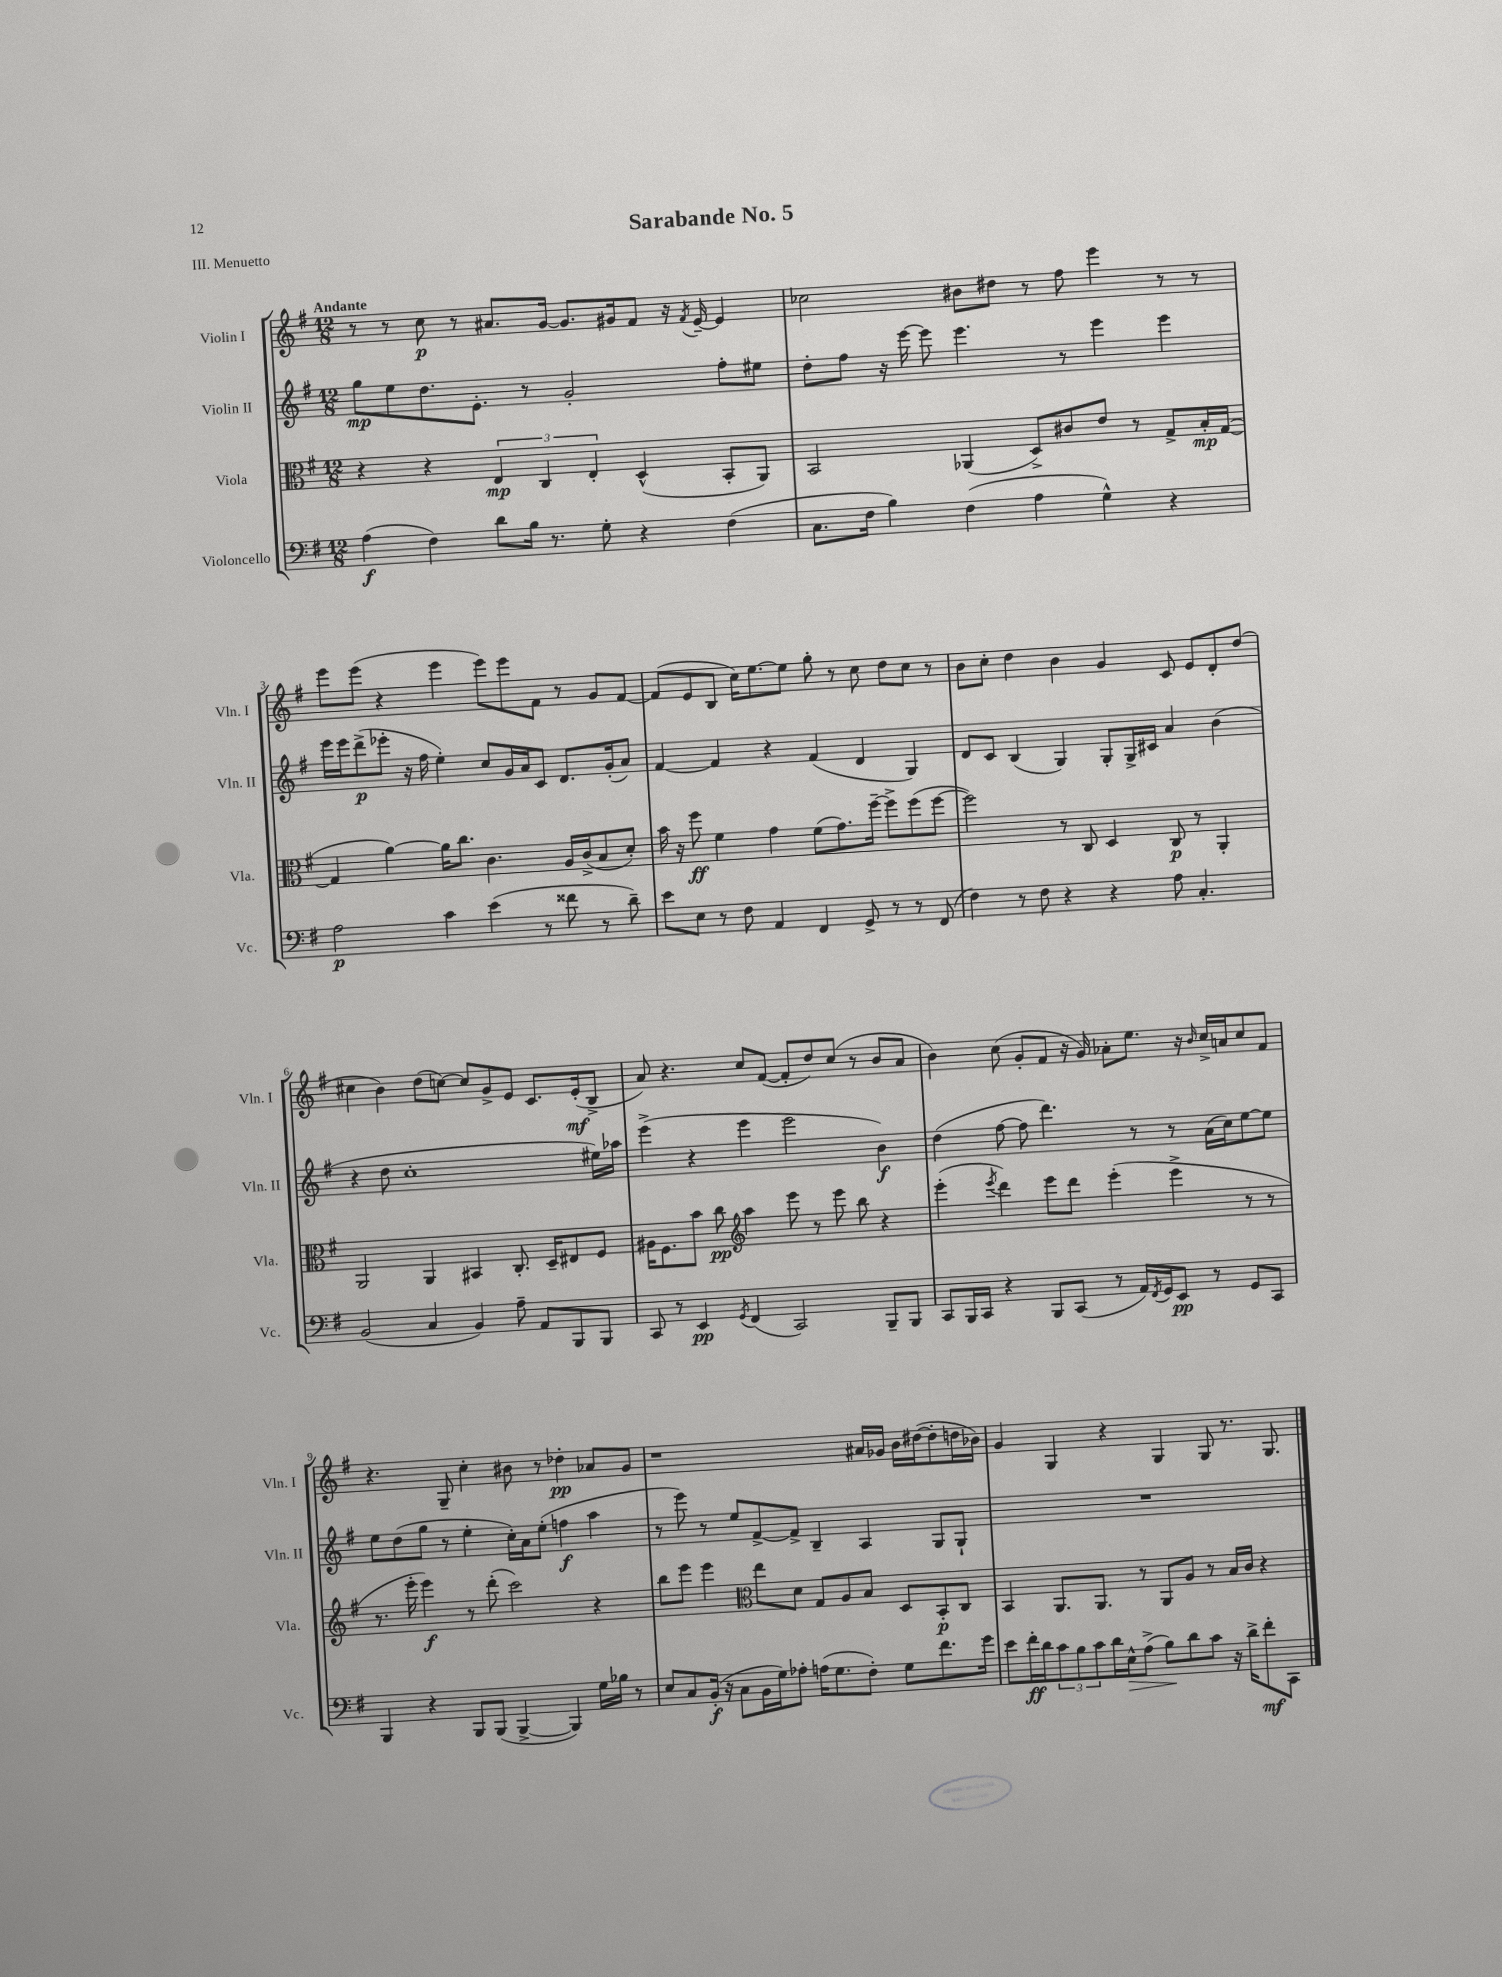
\header { title = "Sarabande No. 5" piece = "III. Menuetto" }
<<
\new StaffGroup <<
\new Staff = "s0" \with { instrumentName = "Violin I" shortInstrumentName = "Vln. I" } {
    \clef treble \key g \major \numericTimeSignature \time 12/8 \tempo "Andante"
    r8 r8 c''8\p r8 ais'8. g'16~ g'8. gis'16 fis'8 r16 \acciaccatura { fis'8 } e'16~-- e'4 |
    ces''2 bis'8 dis''8 r8 fis''8 e'''4 r8 r8 |
    e'''8 e'''8( r4 e'''4 e'''8) e'''8 fis'8 r8 g'8 fis'8~ |
    fis'8( e'8 b8 c''16) e''8.~ e''8 g''8-. r8 c''8 d''8 c''8 r8 |
    b'8 c''8-. d''4 b'4 g'4 c'8 e'8 d'8-. d''8( |
    cis''4 b'4) d''8( c''8~) c''8 g'8-> e'8 c'8. e'16-.\mf( b8-> |
    a'8) r4. c''8 fis'8~( fis'8-. d''8) c''8( r8 b'8 a'8 |
    b'4) c''8( g'8-. fis'8 r16 g'16) aes'8-. e''8. r16 \grace { b'16 } c''16-> a'16 c''8 fis'8 |
    r4. g8-- c''4-. bis'8 r8 des''4-.\pp aes'8 g'8 |
    r1 ais'16 ges'16 b'16 dis''16~( dis''8-. d''16 bes'16) |
    g'4 g4 r4 g4 g8 r8. g8. \bar "|." |
}
\new Staff = "s1" \with { instrumentName = "Violin II" shortInstrumentName = "Vln. II" } {
    \clef treble \key g \major \numericTimeSignature \time 12/8
    g''8\mp e''8 d''8. e'8.-. r8 g'2-. fis''8-. eis''8 |
    d''8-. fis''8 r16 e'''16~ e'''8 e'''4. r8 e'''4 e'''4 |
    e'''16 e'''16 d'''8->\p( ees'''8-. r16 fis''16 e''4-.) c''8 g'16 a'16 c'8 d'8. g'16-.( a'8) |
    fis'4~ fis'4 r4 fis'4( d'4 g4) |
    d'8 c'8 b4( g4) g8-. g16-> cis'16 a'4 b'4( |
    r4 d''8 c''1-. eis''16) aes''16 |
    e'''4->( r4 e'''4 e'''2 b'4\f) |
    d''4( fis''8~ fis''8 d'''4.) r8 r8 a'16( c''16) e''8~ e''8 |
    e''8 d''8( g''8 r8 e''4-. c''16-.) a'16 e''8-.( f''4\f a''4 |
    r8 e'''8) r8 e''8 fis'8~-> fis'8-> b4-- a4 g8 g8-! |
    R1. \bar "|." |
}
\new Staff = "s2" \with { instrumentName = "Viola" shortInstrumentName = "Vla." } {
    \clef alto \key g \major \numericTimeSignature \time 12/8
    r4 r4 \tuplet 3/2 { e4\mp c4 e4-. } d4-^( b,8-. a,8) |
    b,2 aes,4( d8->) cis'8 e'8 r8 g8-> b16-.\mp g16~( |
    g4 a'4~) a'16 c''8. c'4. a16 c'16->( b8 d'8-.) |
    b'16 r16 fis''8\ff fis'4 g'4 fis'8( g'8.) fis''16~-- fis''8-> fis''8( fis''8~ |
    fis''2) r8 c8 d4 c8\p r8 a,4-. |
    a,2 a,4 bis,4 c8.-. d16-- eis8 fis8 |
    ais16 fis8. b'8 c''8\pp \clef treble a''4 e'''8 r8 e'''8 b''8 r4 |
    e'''4-.( \acciaccatura { e'''8 } d'''4) e'''8 d'''8 e'''4-.( e'''4-> r8 r8 |
    r8. e'''16-. e'''4\f) r8 d'''8-.( c'''2) r4 |
    b''8 e'''8 e'''4 \clef alto e''8 d'8 g8 a8 b8 d8 b,8-.\p c8 |
    b,4 a,8. a,8. r8 a,8 a8 r8 b16 c'16 r4 \bar "|." |
}
\new Staff = "s3" \with { instrumentName = "Violoncello" shortInstrumentName = "Vc." } {
    \clef bass \key g \major \numericTimeSignature \time 12/8
    a4\f( fis4) d'8 b16 r8. g8-. r4 fis4( |
    c8. fis16 b4) fis4( a4 g4-^) r4 |
    a2\p c'4 e'4( r8 fisis'8 r8 d'8--) |
    e'8 e8 r8 fis8 a,4 fis,4 g,8-> r8 r8 fis,8( |
    fis4) r8 fis8 r4 r4 a8 c4.-. |
    b,2( c4 b,4) a8-- a,8 b,,8 b,,8 |
    c,8 r8 e,4\pp \acciaccatura { g,8 } fis,4( c,2) b,,8-- b,,8 |
    c,8 b,,16 c,16 r4 b,,8 c,8( r8 a,16) \acciaccatura { fis,8 } g,16 e,8\pp r8 g,8 c,8 |
    b,,4 r4 b,,8 b,,8( b,,4~-> b,,4) g16 bes16 r8 |
    e8 c8 b,16-.\f( r16 c8 b,16 g16) aes8-. a16( g8. fis8-.) g8 fis'8. g'16 |
    e'8 fis'16-.\ff d'16 \tuplet 3/2 { c'8 b8 c'8 } d'16 e16-^\> a8->( b8\!) d'8 c'8 r16 d'16-> fis'8-.\mf c,8 \bar "|." |
}
>>
>>
